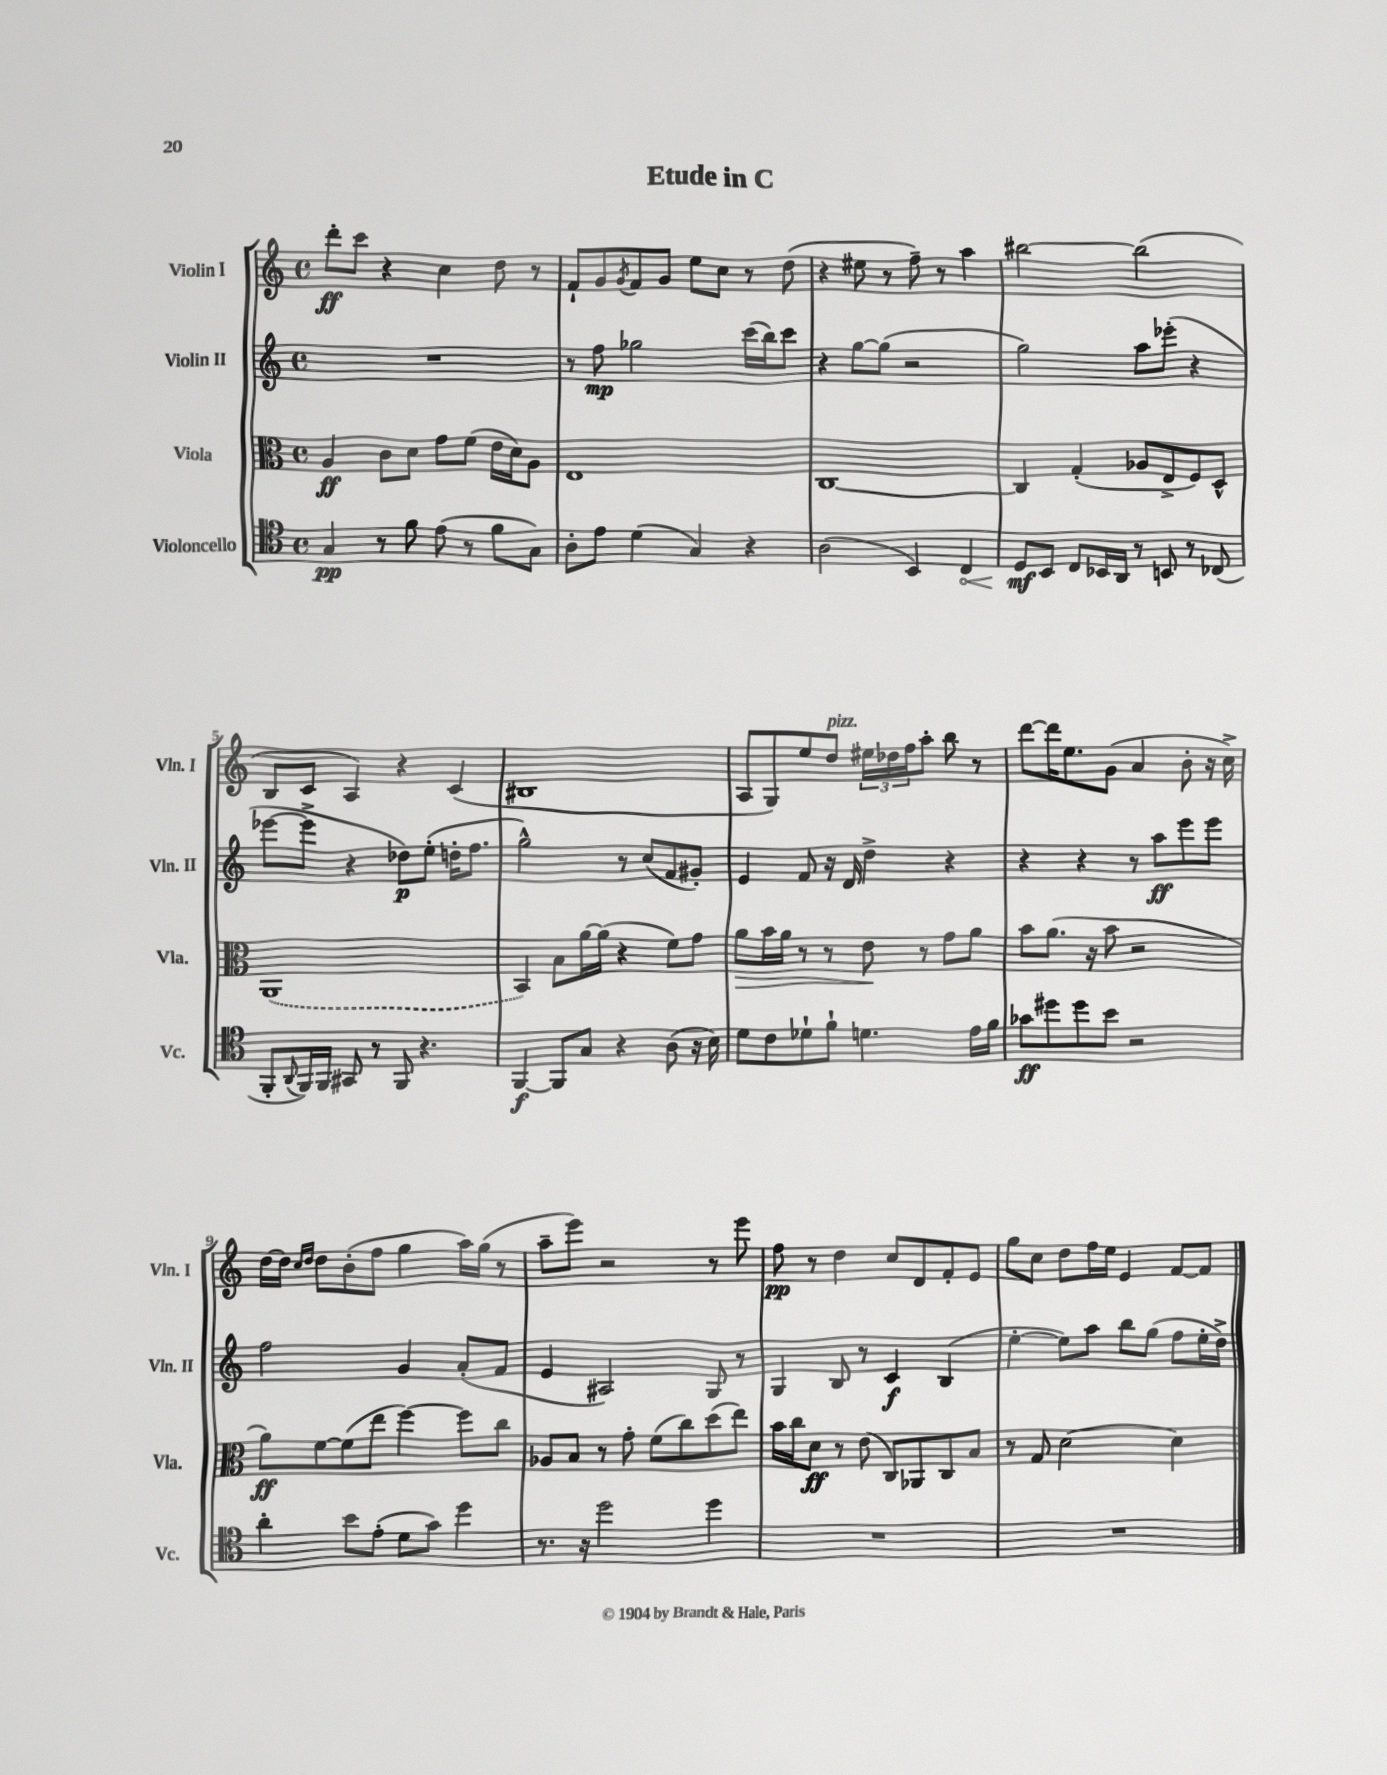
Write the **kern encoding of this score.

**kern	**dynam	**kern	**dynam	**kern	**dynam	**kern	**dynam
*part4	*part4	*part3	*part3	*part2	*part2	*part1	*part1
*staff4	*staff4	*staff3	*staff3	*staff2	*staff2	*staff1	*staff1
*I"Violoncello	*	*I"Viola	*	*I"Violin II	*	*I"Violin I	*
*I'Vc.	*	*I'Vla.	*	*I'Vln. II	*	*I'Vln. I	*
*clefC4	*	*clefC3	*	*clefG2	*	*clefG2	*
*k[]	*	*k[]	*	*k[]	*	*k[]	*
*M4/4	*	*M4/4	*	*M4/4	*	*M4/4	*
*met(c)	*	*met(c)	*	*met(c)	*	*met(c)	*
=1	=1	=1	=1	=1	=1	=1	=1
4G/	pp	4A/	ff	1r	.	8ddd'\L	ff
.	.	.	.	.	.	8ccc\J	.
8r	.	8c\L	.	.	.	4r	.
8f\	.	8d\J	.	.	.	.	.
(8e\	.	8g\L	.	.	.	4cc\	.
8r	.	(8f\J	.	.	.	.	.
8f\L	.	16e\LL	.	.	.	8dd\	.
.	.	16d\J)	.	.	.	.	.
8G\J)	.	8A\J	.	.	.	8r	.
=2	=2	=2	=2	=2	=2	=2	=2
8A'\L	.	1E	.	8r	.	8f`/L	.
8e\J	.	.	.	8ff\	mp	8g/	.
.	.	.	.	.	.	8qg/	.
(4d\	.	.	.	2gg-X\	.	8f/	.
.	.	.	.	.	.	8g/J	.
4G/)	.	.	.	.	.	8ee\L	.
.	.	.	.	.	.	8cc\J	.
4r	.	.	.	(16ccc\LL	.	8r	.
.	.	.	.	16bb\J)	.	.	.
.	.	.	.	8ccc\J	.	(8dd\	.
=3	=3	=3	=3	=3	=3	=3	=3
(2A\	.	[1C	.	4r	.	4r	.
.	.	.	.	[8gg\L	.	8ee#X\	.
.	.	.	.	(8gg\J]	.	8r	.
4BB/)	.	.	.	2r	.	8ff~\)	.
.	.	.	.	.	.	8r	.
!	!LO:HP:b	!	!	!	!	!	!
4C/	<	.	.	.	.	4aa\	.
=4	=4	=4	=4	=4	=4	=4	=4
8D/L	mf	4C/]	.	2gg\)	.	[2bb#X\	.
8BB/J	[	.	.	.	.	.	.
8C/L	.	(4G'/	.	.	.	.	.
16BB-X/L	.	.	.	.	.	.	.
16AA/JJ	.	.	.	.	.	.	.
8r	.	8A-X/L	.	8aa\L	.	(2bb#\]	.
8BBn/	.	8E^/	.	(8eee-X'\J	.	.	.
8r	.	8F/)	.	4r	.	.	.
(8C-X/	.	8D^^/J	.	.	.	.	.
!!LO:LB:g=z
=5	=5	=5	=5	=5	=5	=5	=5
8FF'/L	.	(1AA	.	[8eee-X\L	.	8B/L	.
8qqAA/	.	.	.	.	.	.	.
16FF/L)	.	.	.	8eee-^\J]	.	8c/J	.
16FF/JJ	.	.	.	.	.	.	.
8GG#X/	.	.	.	4r	.	4A/)	.
8r	.	.	.	.	.	.	.
8FF/	.	.	.	8dd-X\L)	p	4r	.
4.r	.	.	.	(8ee'\J	.	.	.
.	.	.	.	16ddn'\KL	.	(4c/	.
.	.	.	.	8.ff\J	.	.	.
=6	=6	=6	=6	=6	=6	=6	=6
[4FF/	f	4BB/)	.	2gg^^\)	.	1B#X	.
8FF/L]	.	8B\L	.	.	.	.	.
8G/J	.	[16a\L	.	.	.	.	.
.	.	(16a\JJ]	.	.	.	.	.
4r	.	4r	.	8r	.	.	.
.	.	.	.	(8cc/L	.	.	.
(8A\	.	8f\L)	.	8f/	.	.	.
16r	.	8g\J	.	8g#X'/J)	.	.	.
16B\)	.	.	.	.	.	.	.
=7	=7	=7	=7	=7	=7	=7	=7
!	!	!	!LO:HP:b	!	!	!	!
8d\L	.	8a\L	>	4e/	.	8A/L	.
8c\	.	16b\L	.	.	.	8G/)	.
.	.	16a\JJ	.	.	.	.	.
8d-X`\	.	8r	.	8f/	.	8ee/	.
!	!	!	!	!	!	!LO:TX:a:i:t=pizz.	!
8f`\J	.	8r	.	16r	.	8dd/J	.
.	.	.	.	16d/	.	.	.
4.dn\	.	8e\	.	4dd^\	.	24ee#X\LL	.
.	.	.	.	.	.	24dd-X\	.
.	.	.	.	.	.	24ff\J	.
.	.	8r	]	.	.	8aa'\J	.
.	.	8g\L	.	4r	.	8bb\	.
16e\LL	.	8a\J	.	.	.	8r	.
16f\JJ	.	.	.	.	.	.	.
=8	=8	=8	=8	=8	=8	=8	=8
8g-X\L	ff	8b\L	.	4r	.	[8ddd\L	.
8dd#X\	.	(8.a\J	.	.	.	16ddd\K]	.
.	.	.	.	.	.	8.ee\	.
8dd#\	.	.	.	4r	.	.	.
.	.	16r	.	.	.	.	.
8b\J	.	8b\	.	.	.	(8g\J	.
2r	.	2r	.	8r	.	4a/	.
.	.	.	.	8aa\L	ff	.	.
.	.	.	.	8eee\	.	8b'\	.
.	.	.	.	8eee\J	.	16r	.
.	.	.	.	.	.	16cc^\)	.
!!LO:LB:g=z
=9	=9	=9	=9	=9	=9	=9	=9
4a'\	.	8a\L)	ff	2ff\	.	[16dd\LL	.
.	.	.	.	.	.	16dd\JJ]	.
.	.	.	.	.	.	16qqcc/LL	.
.	.	.	.	.	.	16qqdd/JJ	.
.	.	[8f\	.	.	.	8dd\L	.
8b\L	.	(8f\]	.	.	.	(8b'\	.
(8e'\J	.	8ee\J	.	.	.	8ff\J	.
8d\L	.	[4ff\)	.	4g/	.	4gg\	.
8g\J)	.	.	.	.	.	.	.
4dd\	.	8ff\L]	.	(8a'/L	.	16aa\LL)	.
.	.	.	.	.	.	(16gg\JJ	.
.	.	8cc\J	.	8f/J	.	8r	.
=10	=10	=10	=10	=10	=10	=10	=10
8.r	.	8A-X/L	.	4e/	.	8aa~\L	.
.	.	8B/J	.	.	.	8eee\J)	.
16r	.	.	.	.	.	.	.
2dd\	.	8r	.	2A#X/)	.	2r	.
.	.	8g'\	.	.	.	.	.
.	.	(8f\L	.	.	.	.	.
.	.	8cc\)	.	.	.	.	.
4dd\	.	(8dd\	.	8G/	.	8r	.
.	.	8ee\J)	.	8r	.	8eee\	.
=11	=11	=11	=11	=11	=11	=11	=11
1r	.	16b\LL	.	4G/	.	8ff\	pp
.	.	16cc\J	.	.	.	.	.
.	.	8d\J	ff	.	.	8r	.
.	.	8r	.	8B/	.	4dd\	.
.	.	(8e\	.	8r	.	.	.
.	.	8C/L)	.	4c/	f	8cc/L	.
.	.	8AA-X/	.	.	.	8d/	.
.	.	8C/	.	(4B/	.	8f'/	.
.	.	8B/J	.	.	.	8e/J	.
=12	=12	=12	=12	=12	=12	=12	=12
1r	.	8r	.	[4ee'\	.	8gg\L	.
.	.	8G/	.	.	.	8cc\J	.
.	.	[2d\	.	8ee\L])	.	8dd\L	.
.	.	.	.	8aa\J	.	16ff\L	.
.	.	.	.	.	.	16ee\JJ	.
.	.	.	.	8bb\L	.	4e/	.
.	.	.	.	(8gg\J	.	.	.
.	.	4d\]	.	8ff\L	.	[8f/L	.
.	.	.	.	16ee'\L	.	8f/J]	.
.	.	.	.	16dd^\JJ)	.	.	.
==	==	==	==	==	==	==	==
*-	*-	*-	*-	*-	*-	*-	*-
